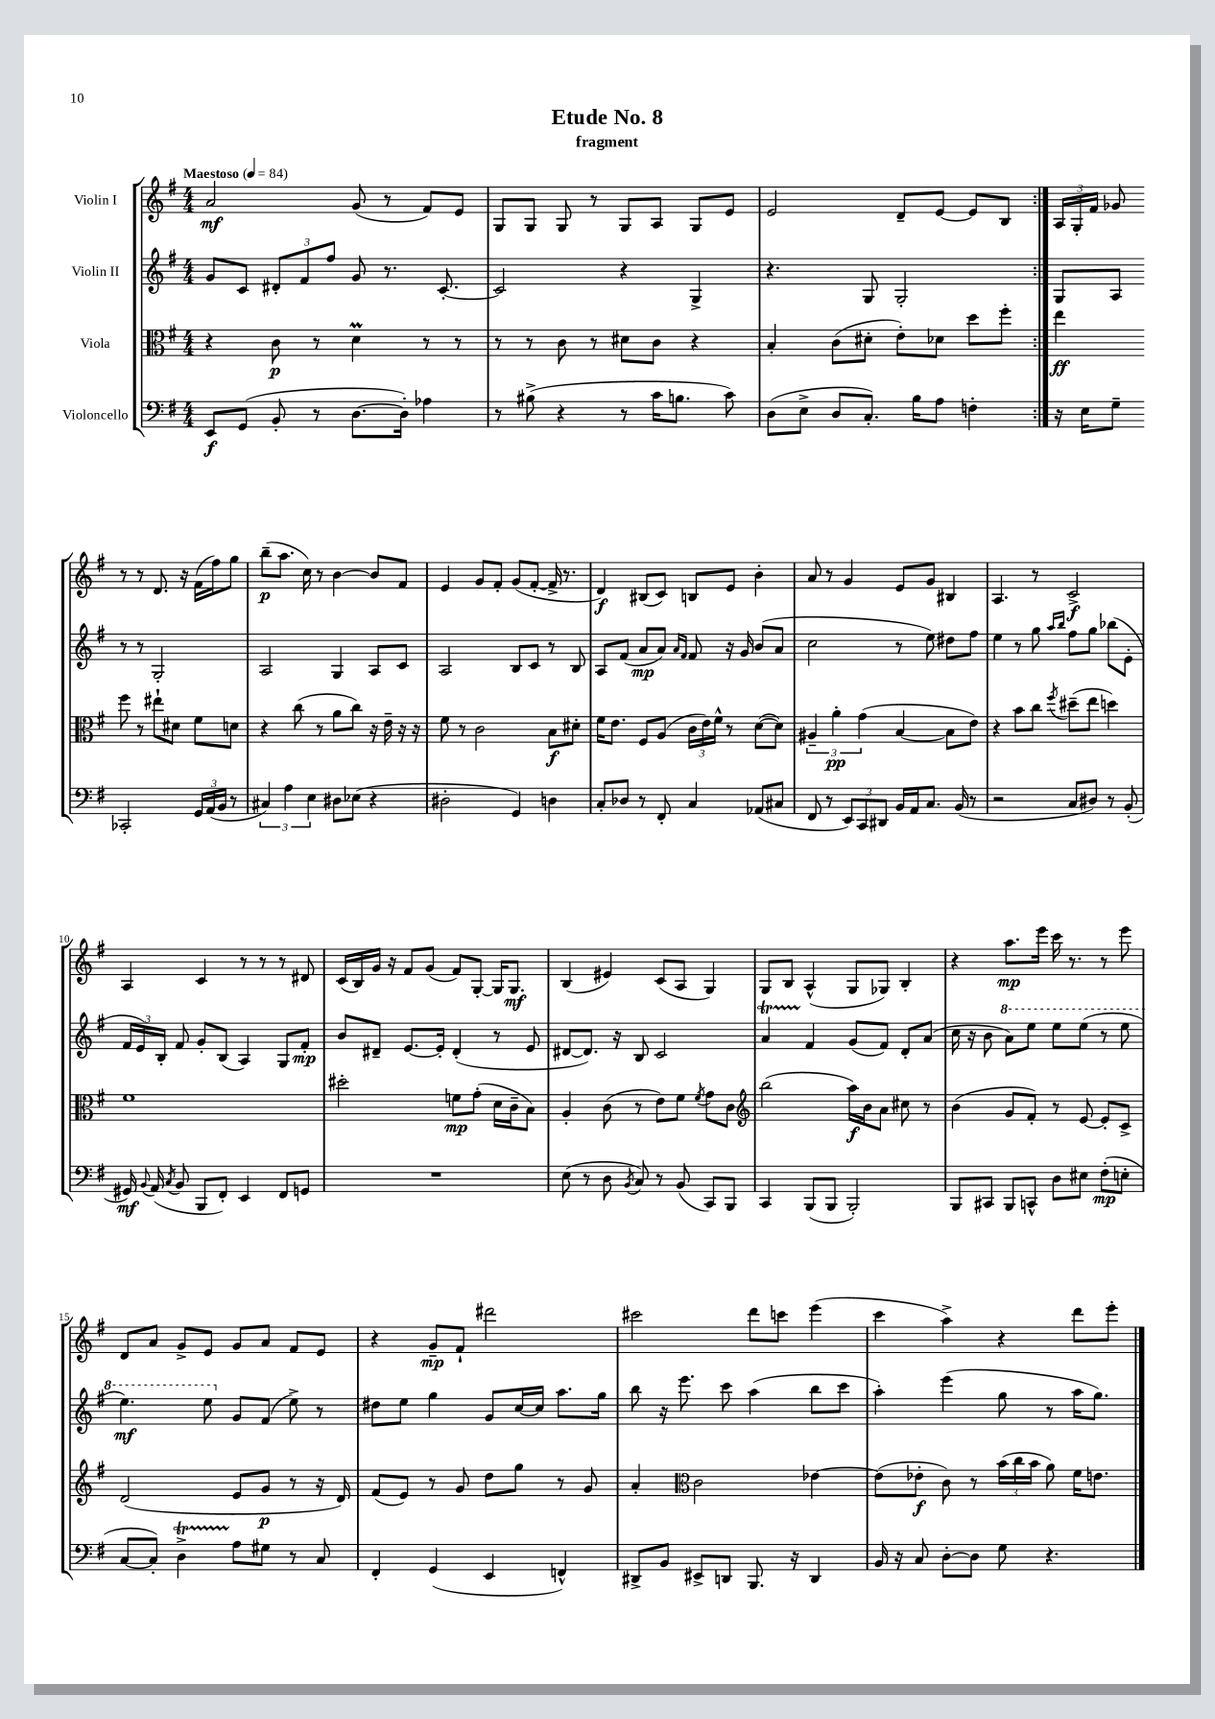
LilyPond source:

\header { title = "Etude No. 8" subtitle = "fragment" }
<<
\new StaffGroup <<
\new Staff = "s0" \with { instrumentName = "Violin I" } {
    \clef treble \key g \major \numericTimeSignature \time 4/4 \tempo "Maestoso" 4 = 84
    \autoBeamOff \repeat volta 2 { a'2\mf g'8( r8 fis'8[) e'8] |
    g8[ g8] g8 r8 g8[ a8] g8[ e'8] |
    e'2 d'8[-- e'8]~ e'8[ b8] | }
    \tuplet 3/2 { a16[ g16-. fis'16] } ges'8 r8 r8 d'8. r16 fis'16[( fis''16) g''8] |
    b''8[--\p( a''8.] c''16) r8 b'4~ b'8[ fis'8] |
    e'4 g'8[ fis'8]-. g'8[( fis'8]~-. fis'16-> r8. |
    d'4\f) bis8[( c'8]) b8[ e'8] b'4-. |
    a'8 r8 g'4 e'8[ g'8] bis4 |
    a4. r8 c'2->\f |
    a4 c'4 r8 r8 r8 dis'8 |
    c'16[( b16) g'16] r16 fis'8[ g'8]( fis'8[) g8]~-. g16[ g8.]\mf |
    b4( eis'4) c'8[( a8] g4) |
    g8[ b8] a4-^( g8[ ges8]) b4-. |
    r4 a''8.[\mp e'''16] c'''16 r8. r8 e'''8 |
    d'8[ a'8] g'8[-> e'8] g'8[ a'8] fis'8[ e'8] |
    r4 g'8[--\mp fis'8]-! dis'''2 |
    cis'''2 d'''8[ c'''8] e'''4( |
    c'''4 a''4->) r4 d'''8[ e'''8]-. \bar "|." |
}
\new Staff = "s1" \with { instrumentName = "Violin II" } {
    \clef treble \key g \major \numericTimeSignature \time 4/4
    \autoBeamOff \repeat volta 2 { g'8[ c'8] \tuplet 3/2 { dis'8[-. fis'8 fis''8] } g'8 r8. c'8.~-. |
    c'2 r4 g4-> |
    r4. g8 g2-. | }
    g8[ a8] r8 r8 g2-. |
    a2 g4 a8[ c'8] |
    a2 b8[ c'8] r8 b8 |
    a8[ fis'8]( a'8[\mp a'8]) \grace { a'16[ fis'16] } fis'8 r16 g'16 b'8[( a'8] |
    c''2 r8 e''8) dis''8[ fis''8] |
    e''4 r8 g''8 \grace { a''16[ b''16] } fis''8[ g''8] bes''8[( e'8]-. |
    \tuplet 3/2 { fis'16[ e'16) b16]-. } fis'8 g'8[-. b8]( a4) g8[ fis'8]-.\mp |
    b'8[ dis'8]-- e'8.[~ e'16]-. dis'4-.( r8 e'8 |
    dis'8[~ dis'8.]) r16 b8 c'2 |
    a'4\startTrillSpan fis'4\stopTrillSpan g'8[( fis'8]) d'8[-. a'8]( |
    c''16 r16 b'8 \ottava #1 a''8[) e'''8] e'''8[ e'''8]( r8 e'''8 |
    e'''4.\mf) e'''8 \ottava #0 g'8[ fis'8]( e''8->) r8 |
    dis''8[ e''8] g''4 g'8[ c''16~ c''16] a''8.[ g''16] |
    b''8 r16 e'''8. c'''8 a''4( b''8[ c'''8] |
    a''4-.) e'''4( g''8 r8 a''16[ g''8.]) \bar "|." |
}
\new Staff = "s2" \with { instrumentName = "Viola" } {
    \clef alto \key g \major \numericTimeSignature \time 4/4
    \autoBeamOff \repeat volta 2 { r4 c'8\p r8 d'4\prall r8 r8 |
    r8 r8 c'8 r8 dis'8[ c'8] r4 |
    b4-. c'8[( dis'8]-. e'8[-.) des'8] d''8[ fis''8]-. | }
    e''4\ff fis''8 r8 eis''8[-! dis'8] fis'8[ d'8] |
    r4 c''8( r8 a'8[ c''8]) r16 e'16-- r16 r16 |
    fis'8 r8 c'2 b8[\f dis'8]-. |
    fis'16[ e'8.] fis8[ a8]( \tuplet 3/2 { c'16[ e'16) fis'16]-^ } r8 d'8[~( d'8]) |
    \tuplet 3/2 { ais4-- a'4-.\pp g'4( } b4~ b8[ e'8]) |
    r4 b'8[ c''8] \acciaccatura { fis''8 } dis''8[--( e''8] d''4) |
    fis'1 |
    dis''2-. f'8[\mp g'8]-.( d'16[ c'16-- b8]) |
    a4-. c'8( r8 e'8[) fis'8] \acciaccatura { fis'8 } g'8[ c'8] |
    \clef treble b''2( a''16[\f) b'16 a'8] cis''8 r8 |
    b'4( g'8[ fis'8]-.) r8 e'8~ e'8[-. c'8]-> |
    d'2( e'8[ g'8]\p r8 r16 d'16) |
    fis'8[( e'8]) r8 g'8 d''8[ g''8] r8 g'8 |
    a'4-. \clef alto c'2 ees'4~ |
    ees'8[( ees'8]-.\f c'8) r8 \tuplet 3/2 { b'16[( c''16 b'16] } a'8) fis'16[ e'8.] \bar "|." |
}
\new Staff = "s3" \with { instrumentName = "Violoncello" } {
    \clef bass \key g \major \numericTimeSignature \time 4/4
    \autoBeamOff \repeat volta 2 { e,8[\f g,8]( b,8-. r8 d8.[~ d16]-.) aes4 |
    r8 bis8->( r4 r8 c'16[ b8.] c'8) |
    d8[( e8]-> d8[ c8.]-.) b16[ a8] f4-. | }
    r16 e16[ g8]-- ces,2-. \tuplet 3/2 { g,16[ a,16( b,16] } r8 |
    \tuplet 3/2 { cis4) a4 e4 } dis8[ ees8]( r4 |
    dis2-. g,4) d4 |
    c8[-. des8] r8 fis,8-. c4 aes,8[( cis8] |
    fis,8 r8 \tuplet 3/2 { e,8[) c,8 dis,8] } b,16[ a,16 c8.] b,16( r8 |
    r2 c8[ dis8]) r8 b,8-.( |
    gis,16\mf) \appoggiatura { b,8 } a,16( \acciaccatura { c8 } b,8 b,,8[ fis,8]-.) e,4 fis,8[ g,8] |
    R1 |
    e8( r8 d8 \acciaccatura { b,8 } c8) r8 b,8( c,8[) b,,8] |
    c,4 b,,8[( b,,8] b,,2-.) |
    b,,8[ cis,8] b,,8[ c,8]-^ d8[ eis8] fis8[-.\mp( e8]-. |
    c8[~ c8]-.) d4->\startTrillSpan a8[\stopTrillSpan gis8] r8 c8 |
    fis,4-. g,4( e,4 f,4-^) |
    dis,8[-> b,8] eis,8[-> d,8] b,,8. r16 d,4 |
    b,16 r16 c8 d8[~-. d8] g8 r4. \bar "|." |
}
>>
>>
